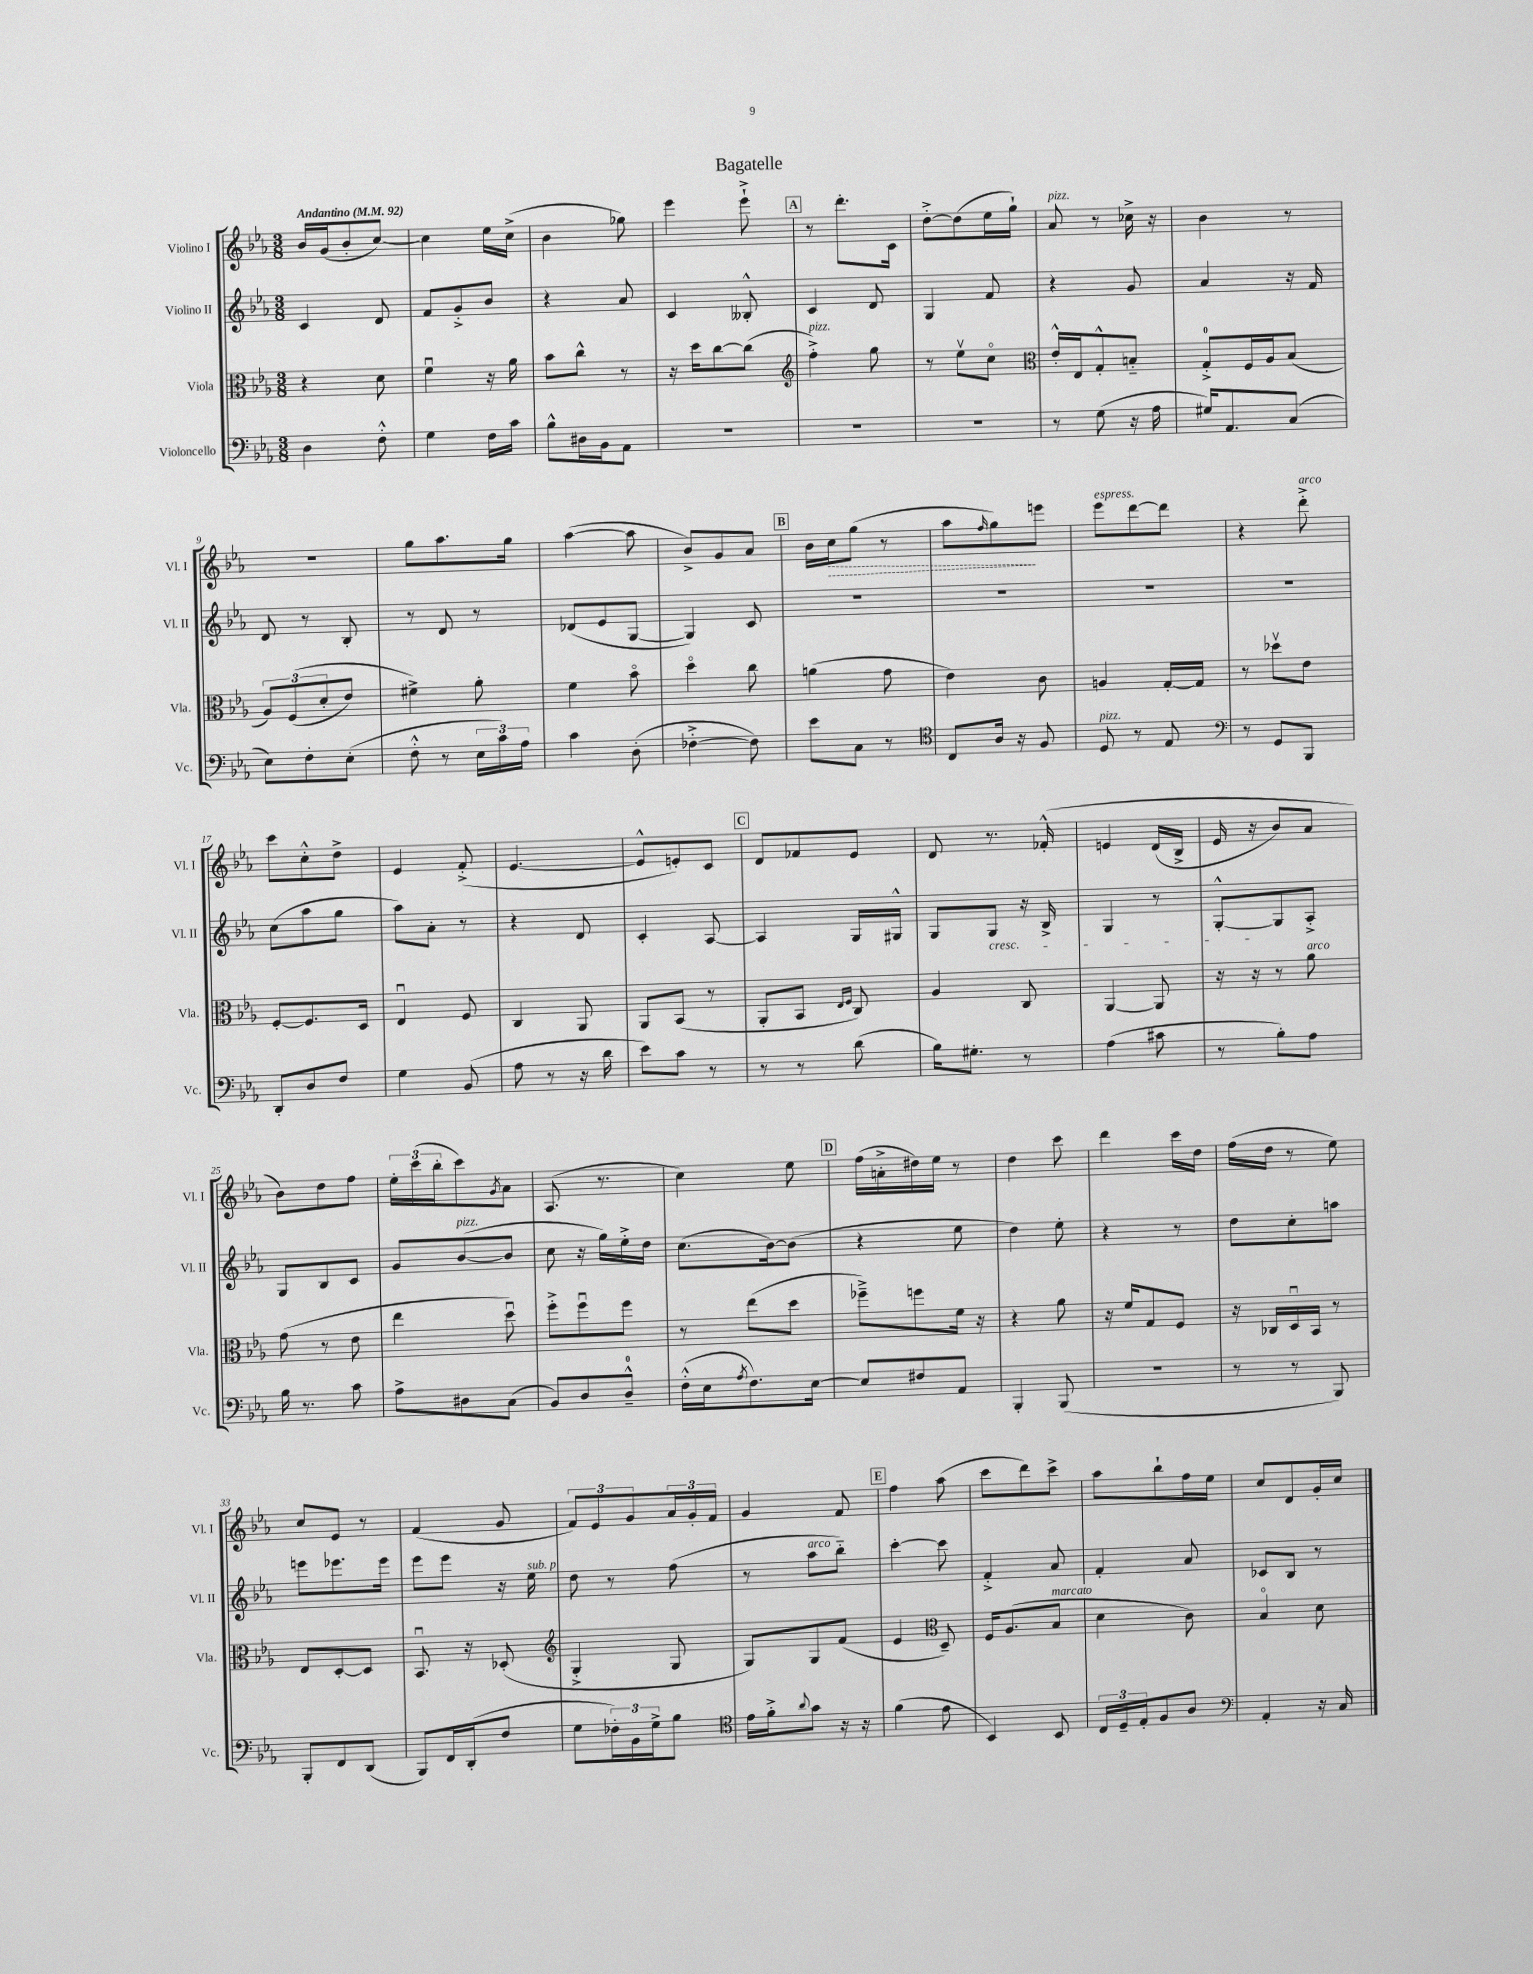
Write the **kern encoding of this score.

**kern	**kern	**kern	**kern
*staff4	*staff3	*staff2	*staff1
*clefF4	*clefC3	*clefG2	*clefG2
*k[b-e-a-]	*k[b-e-a-]	*k[b-e-a-]	*k[b-e-a-]
*M3/8	*M3/8	*M3/8	*M3/8
*MM92	*MM92	*MM92	*MM92
4D	4r	4c	16b-
.	.	.	(16g
.	.	.	8b-'
8F'^^	8d	8d	[8cc)
=	=	=	=
4G	4fu	8f	4cc]
.	.	8g'^	.
16F	16r	8b-	16ee-
16c	16a-	.	(16cc^
=	=	=	=
8B-^^	8b-	4r	4b-
16D#	8cc^^	.	.
16BB-	.	.	.
8AA-	8r	8a-	8gg-)
=	=	=	=
4.r	16r	4c	4eee-
.	16dd	.	.
.	[8cc	.	.
.	(8cc]	8B--'^^	8eee-`^
=	=	=	=
*	*clefG2	*	*
4.r	4ff'^)	4c	8r
.	.	.	8.ddd'
.	8gg	8d	.
.	.	.	16c
=	=	=	=
4.r	8r	4G	[8dd'^
.	8ee-v	.	(8dd]
.	8cco	8f	16ee-
.	.	.	16gg`)
=	=	=	=
*	*clefC3	*	*
8r	16e-'^^	4r	8a-
.	16E-	.	.
(8G	8G'^^	.	8r
16r	8B'~	8g	16cc-^
16A-	.	.	16r
=	=	=	=
16G#)	8G'^	4a-	4b-
8.AA-	.	.	.
.	16F	.	.
.	16A-	.	.
(8C	(8B-	16r	8r
.	.	16f	.
=	=	=	=
8E-)	12A-)	8d	4.r
.	&((12F	.	.
8F'	.	8r	.
.	12d'	.	.
(8E-'	8e-)	8B-'	.
=	=	=	=
8F'^^	4f#^&)	8r	8gg
8r	.	8d	8.aa-
24E-	8a-'	8r	.
24c)	.	.	.
.	.	.	16gg
24A-	.	.	.
=	=	=	=
4c	4f	(8d-	([4aa-
.	.	8e-	.
(8D'	8b-o	[8G	8aa-]
=	=	=	=
[4F-'^	4ddo	4G])	8b-^)
.	.	.	8g
8F-])	8cc	8c	8a-
=	=	=	=
8e-	(4a	4.r	16b-
.	.	.	16cc
8C	.	.	(8gg
8r	8g	.	8r
=	=	=	=
*clefC4	*	*	*
8C	4e-)	4.r	8aa-
.	.	.	16qqff
16A-	.	.	8gg)
16r	.	.	.
8F	8c	.	8eee
=	=	=	=
8D	4A	4.r	8eee-
8r	.	.	[8ddd
8E-	[16G'	.	8ddd]
.	16G]	.	.
=	=	=	=
*clefF4	*	*	*
8r	8r	4.r	4r
8GG	8dd-v	.	.
8BBB-	8e-	.	8ddd'^
=	=	=	=
8DD'	[8F'	(8cc	8ccc
8D	8.F]	8aa-	8cc'^^
8F	.	8gg	8dd^
.	16D	.	.
=	=	=	=
4G	4E-u	8aa-)	4e-
.	.	8a-'	.
(8BB-	8F	8r	(8f'^
=	=	=	=
8A-	4C	4r	[4.e-
8r	.	.	.
16r	8AA-	8d	.
16d	.	.	.
=	=	=	=
8e-)	8AA-	4c'	8e-^^]
8c	(8BB-	.	8e')
8r	8r	[8A-	8c
=	=	=	=
8r	8AA-'	4A-]	8d
8r	8BB-	.	8f-
.	16qqE-	.	.
.	16qqF	.	.
(8d	8C)	16G	8e-
.	.	16G#^^	.
=	=	=	=
16B-)	4A-	8G	8d
8.G#'	.	.	.
.	.	8G	8.r
8r	8C	16r	.
.	.	16B-^	&(16f-'^^
=	=	=	=
(4A-	[4AA-	4G	4e
8c#	8AA-]	8r	(16d
.	.	.	16B-^
=	=	=	=
8r	16r	[8G'^^	16e-
.	16r	.	16r
8B-')	8r	8G]	8b-)
8A-	8a-	8A-'^	8a-
=	=	=	=
16B-	(8g	8G	8b-&)
8.r	.	.	.
.	8r	8B-	8dd
8c	8e-	8c	8ff
=	=	=	=
8A-^	4ee-	8g	24ee-'
.	.	.	(24ccc
.	.	.	24bb-'
8D#	.	([8b-	8ccc)
.	.	.	8qg
(8C	8ddu)	8b-]	8a-
=	=	=	=
8BB-)	8ff'^	8cc	(8.A-
8D	8ffu	16r	.
.	.	16gg)	8.r
8D~^^	8ff	16ee-'^	.
.	.	16dd	.
=	=	=	=
(16F'^^	8r	(8.cc	4cc)
16E-	.	.	.
8qA-	.	.	.
8.F)	(8ee-	.	.
.	.	[16b-)	.
.	8dd	(8b-]	8ee-
[16E-	.	.	.
=	=	=	=
8E-]	8ff-~^)	4r	(16ff
.	.	.	16a'^
8F#	8ff	.	16dd#)
.	.	.	16ee-
8AA-	16f	8ee-	8r
.	16r	.	.
=	=	=	=
4BBB-'	4r	4dd)	4dd
(8BBB-	8a-	8ee-'	8ccc
=	=	=	=
4.r	16r	4r	4ddd
.	16f	.	.
.	8G	.	.
.	8F	8r	16ccc
.	.	.	16dd
=	=	=	=
8r	16r	8dd	(16ff
.	16C-	.	16dd
8r	16Du	8cc'	8r
.	16BB-	.	.
8BBB-)	8r	8aa	8ee-)
=	=	=	=
8BBB-'	8E-	8eee	8cc
8FF	[8D'	8.eee-	8e-
(8DD	8D]	.	8r
.	.	16eee-	.
=	=	=	=
8BBB-)	8.BB-u	8eee-	(4f
16FF	.	8eee-	.
(16DD'	16r	.	.
8F	(8D-'	16r	8g
.	.	16ee-	.
=	=	=	=
*	*clefG2	*	*
8G	4G'^	8dd	12f)
.	.	.	12e-
24F-')	.	8r	.
24BB-	.	.	12g
24G^	.	.	.
8B-	8G	(8ff	24a-
.	.	.	24g'
.	.	.	24f
=	=	=	=
*clefC4	*	*	*
16e-	8G)	8r	4g
16f'^	.	.	.
8qqa-	.	.	.
8g	8G	8aa-	.
16r	(8f	8bb-'~)	8f
16r	.	.	.
=	=	=	=
(4f	4e-	[4ccc'	4ff
*	*clefC3	*	*
8e-	8D~)	8ccc]	(8aa-
=	=	=	=
4BB-)	16F	4f'^	8ccc
.	(8.A-	.	.
.	.	.	8ddd)
8BB-	8B-	8a-	8ccc^
=	=	=	=
24C	4d	4f'	8aa-
24D~	.	.	.
24E-'	.	.	.
8F	.	.	8bb-`
8A-	8c)	8a-	16ff
.	.	.	16ee-
=	=	=	=
*clefF4	*	*	*
4AA-'	4B-o	8c-	8cc
.	.	8B-	8d
16r	8d	8r	16g'
16C	.	.	16cc
==	==	==	==
*-	*-	*-	*-
